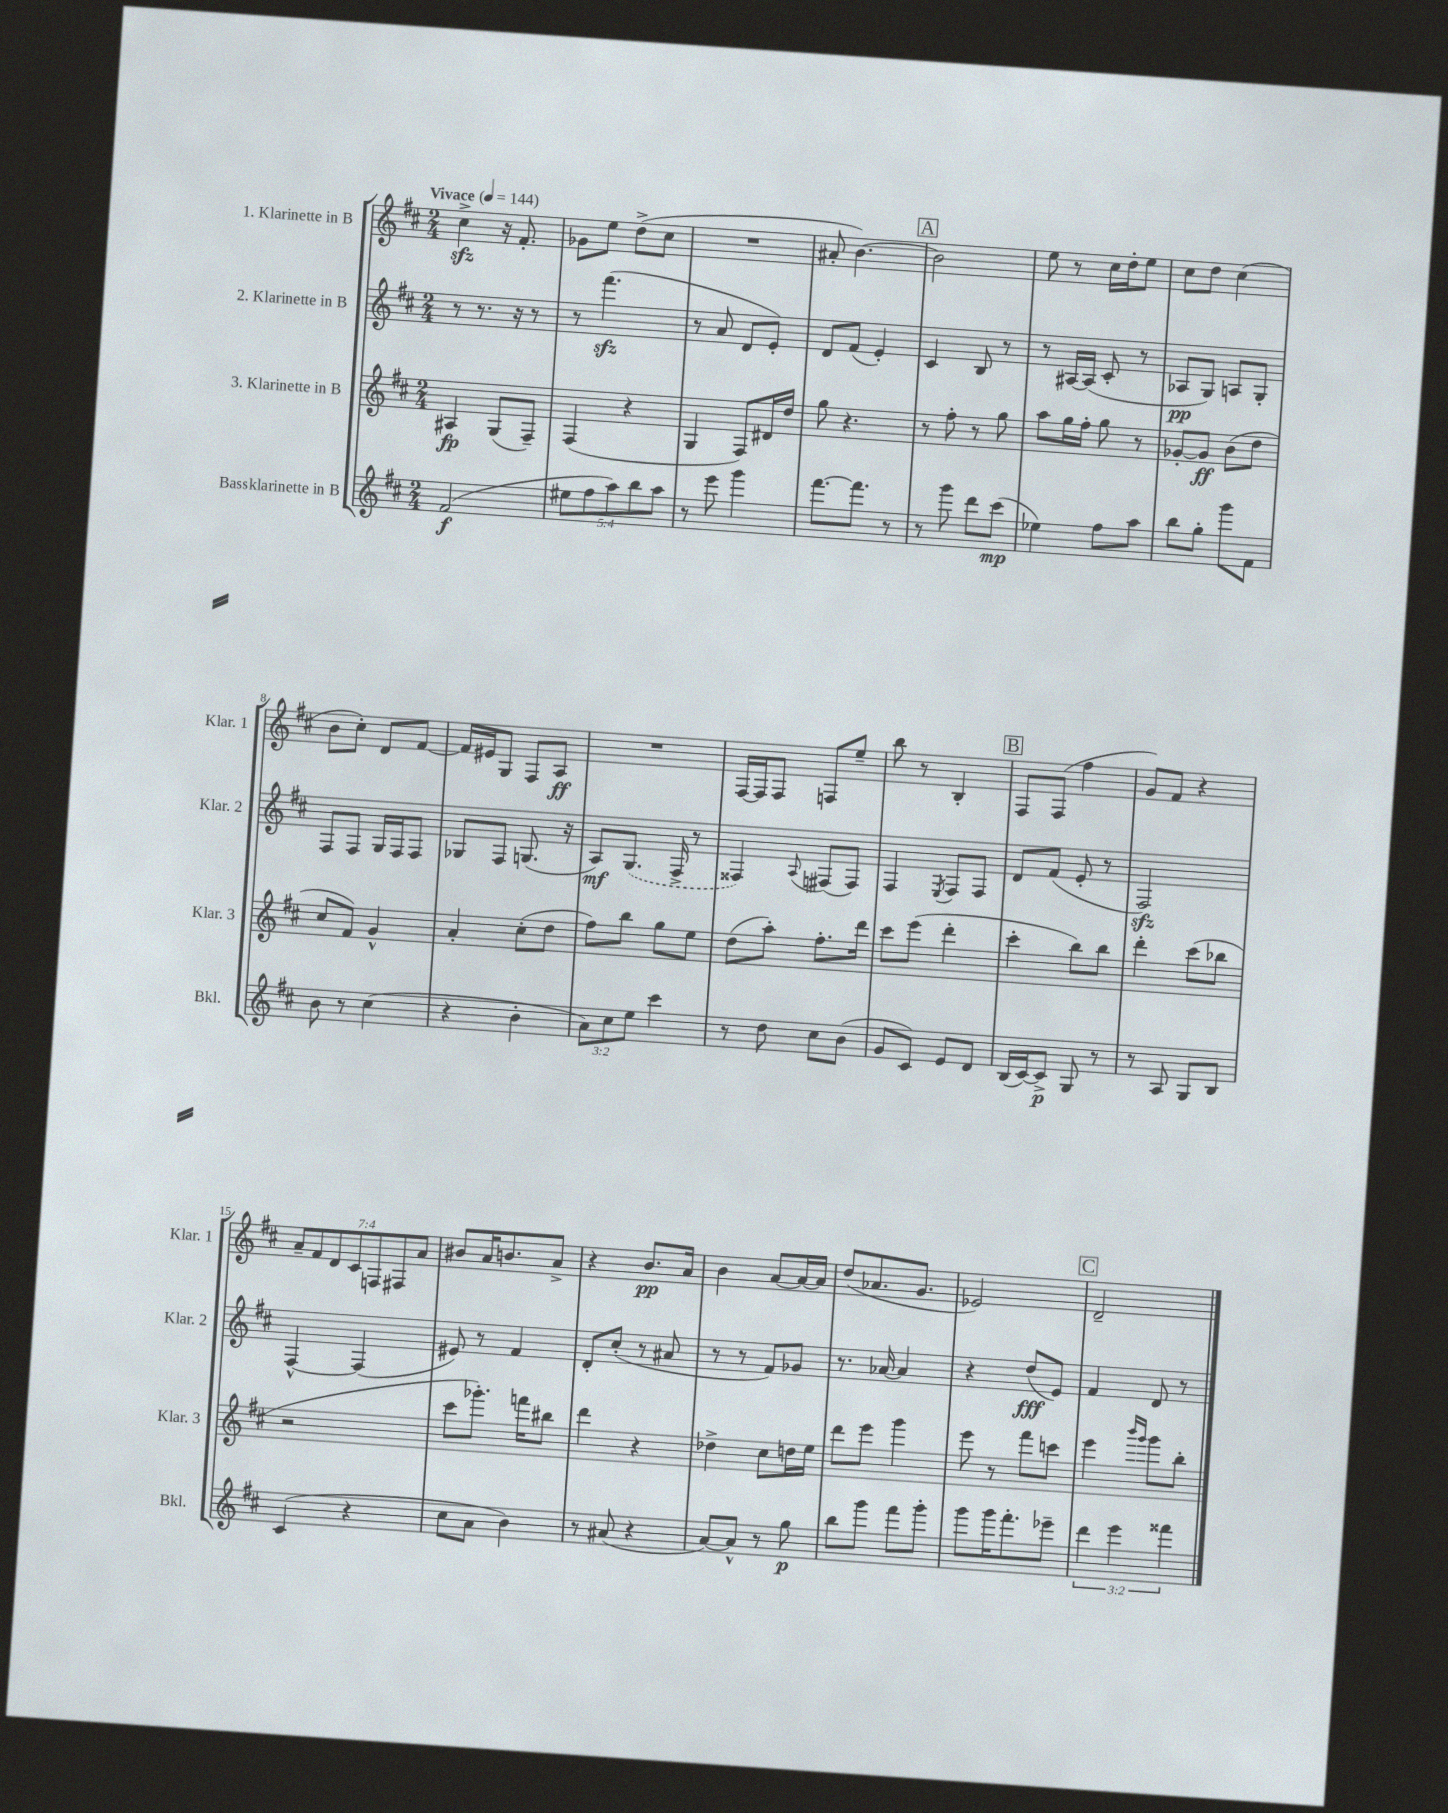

**kern	**dynam	**kern	**dynam	**kern	**dynam	**kern	**dynam
*part4	*part4	*part3	*part3	*part2	*part2	*part1	*part1
*staff4	*staff4	*staff3	*staff3	*staff2	*staff2	*staff1	*staff1
*I"Bassklarinette in B	*	*I"3. Klarinette in B	*	*I"2. Klarinette in B	*	*I"1. Klarinette in B	*
*I'Bkl.	*	*I'Klar. 3	*	*I'Klar. 2	*	*I'Klar. 1	*
*clefG2	*	*clefG2	*	*clefG2	*	*clefG2	*
*k[f#c#]	*	*k[f#c#]	*	*k[f#c#]	*	*k[f#c#]	*
*M2/4	*	*M2/4	*	*M2/4	*	*M2/4	*
*MM144	*	*MM144	*	*MM144	*	*MM144	*
=1	=1	=1	=1	=1	=1	=1	=1
!	!	!	!	!	!	!LO:TX:a:B:t=Vivace	!
(2f#/	f	4A#X/	fp	8r	.	4cc#zz^\	.
.	.	.	.	8.r	.	.	.
.	.	(8G/L	.	.	.	16r	.
.	.	.	.	16r	.	8.f#'/	.
.	.	8F#~/J)	.	8r	.	.	.
=2	=2	=2	=2	=2	=2	=2	=2
10ee#X\L	.	(4F#/	.	8r	.	8g-X\L	.
10ff#\	.	.	.	.	.	.	.
.	.	.	.	(4.fff#zz\	.	8ee\J	.
10aa\)	.	.	.	.	.	.	.
.	.	4r	.	.	.	(8dd^\L	.
10bb\	.	.	.	.	.	.	.
.	.	.	.	.	.	8cc#\J	.
10aa\J	.	.	.	.	.	.	.
=3	=3	=3	=3	=3	=3	=3	=3
8r	.	4G/	.	8r	.	2r	.
8eee\	.	.	.	8a/	.	.	.
4ggg\	.	8F#/L)	.	8d/L	.	.	.
.	.	16d#X/L	.	8e'/J)	.	.	.
.	.	16dd/JJ	.	.	.	.	.
=4	=4	=4	=4	=4	=4	=4	=4
[8.fff#\L	.	8gg\	.	8d/L	.	8a#X'/	.
.	.	4.r	.	(8f#/J	.	[4.b\)	.
8.fff#\J]	.	.	.	.	.	.	.
.	.	.	.	4e'/)	.	.	.
8r	.	.	.	.	.	.	.
!!LO:REH:place=s1:t=A
=5	=5	=5	=5	=5	=5	=5	=5
8r	.	8r	.	4c#/	.	2b\]	.
8ggg\	.	8ff#'\	.	.	.	.	.
8ddd\L	.	8r	.	8B/	.	.	.
(8ccc#\J	mp	8gg\	.	8r	.	.	.
=6	=6	=6	=6	=6	=6	=6	=6
4ee-X\)	.	8aa\L	.	8r	.	8ee\	.
.	.	16gg\L	.	[16A#X/LL	.	8r	.
.	.	16ff#'\JJ	.	(16A#/JJ]	.	.	.
8ff#\L	.	8gg\	.	8c#'/	.	16cc#\LL	.
.	.	.	.	.	.	16dd'\J	.
8aa\J	.	8r	.	8r	.	8ee\J	.
=7	=7	=7	=7	=7	=7	=7	=7
8bb\L	.	[8g-X'/L	.	8A-X/L	pp	8cc#\L	.
8gg'\J	.	8g-/J]	ff	8G/J)	.	8dd\J	.
8ggg\L	.	(8b\L	.	8An/L	.	(4cc#\	.
8f#\J	.	8dd\J	.	8G'/J	.	.	.
!!LO:LB:g=z
=8	=8	=8	=8	=8	=8	=8	=8
8b\	.	8cc#/L	.	8F#/L	.	8b\L	.
8r	.	8f#/J)	.	8F#/J	.	8cc#'\J)	.
(4cc#\	.	4g^^/	.	16G/LL	.	8d/L	.
.	.	.	.	16F#/J	.	.	.
.	.	.	.	8F#/J	.	[8f#/J	.
=9	=9	=9	=9	=9	=9	=9	=9
4r	.	4a'/	.	8G-X/L	.	16f#/LL]	.
.	.	.	.	.	.	16e#X/J	.
.	.	.	.	8F#/J	.	8G/J	.
4b'\	.	(8cc#'\L	.	(8.Gn/	.	8F#/L	.
.	.	8dd\J	.	.	.	8A/J	ff
.	.	.	.	16r	.	.	.
=10	=10	=10	=10	=10	=10	=10	=10
12a\L)	.	8ff#\L)	.	8A/L)	mf	2r	.
12cc#\	.	.	.	.	.	.	.
.	.	8bb\J	.	(8.G/J	.	.	.
12ee\J	.	.	.	.	.	.	.
4ccc#\	.	8gg\L	.	.	.	.	.
.	.	.	.	16F#^/	.	.	.
.	.	8ee\J	.	8r	.	.	.
=11	=11	=11	=11	=11	=11	=11	=11
8r	.	(8dd\L	.	4F##X/)	.	[16F#/LL	.
.	.	.	.	.	.	16F#/J]	.
8dd\	.	8aa'\J)	.	.	.	8F#/J	.
.	.	.	.	8qqA/	.	.	.
8cc#\L	.	8.ff#'\L	.	(8F#X/L	.	8Fn/L	.
(8b\J	.	.	.	8F#/J)	.	8ee~/J	.
.	.	16ddd\Jk	.	.	.	.	.
=12	=12	=12	=12	=12	=12	=12	=12
8g/L	.	8ccc#\L	.	4F#/	.	8bb\	.
8c#/J)	.	(8eee\J	.	.	.	8r	.
.	.	.	.	8qE/	.	.	.
8e/L	.	4ddd'\	.	8F#/L	.	4B'/	.
8d/J	.	.	.	8F#/J	.	.	.
!!LO:REH:place=s1:t=B
=13	=13	=13	=13	=13	=13	=13	=13
(16B/LL	.	4ccc#'\	.	8d/L	.	8F#/L	.
[16c#/J)	.	.	.	.	.	.	.
8c#^/J]	p	.	.	(8f#/J	.	(8F#/J	.
8G/	.	8bb\L)	.	8e'/	.	4ff#\	.
8r	.	8bb\J	.	8r	.	.	.
=14	=14	=14	=14	=14	=14	=14	=14
8r	.	4ddd'\	.	2F#zz/)	.	8g/L)	.
8A/	.	.	.	.	.	8f#/J	.
8G/L	.	(8ccc#\L	.	.	.	4r	.
8B/J	.	8bb-X\J	.	.	.	.	.
!!LO:LB:g=z
=15	=15	=15	=15	=15	=15	=15	=15
(4c#/	.	2r	.	[4F#^^/	.	14a~/L	.
.	.	.	.	.	.	14f#/	.
.	.	.	.	.	.	14d/	.
.	.	.	.	.	.	14c#/	.
4r	.	.	.	(4F#/]	.	.	.
.	.	.	.	.	.	14Fn/	.
.	.	.	.	.	.	14F#X/	.
.	.	.	.	.	.	14a/J	.
=16	=16	=16	=16	=16	=16	=16	=16
8cc#\L	.	8ccc#\L	.	8e#X/)	.	8b#X/L	.
8a\J	.	8.ggg-X'\J)	.	8r	.	16a/K	.
.	.	.	.	.	.	8.bn/	.
4b\)	.	.	.	4f#/	.	.	.
.	.	16fffn\KL	.	.	.	.	.
.	.	8bb#X\J	.	.	.	8a^/J	.
=17	=17	=17	=17	=17	=17	=17	=17
8r	.	4ddd\	.	8d'/L	.	4r	.
(8a#X/	.	.	.	(8cc#'/J	.	.	.
4r	.	4r	.	8r	.	8.b/L	pp
.	.	.	.	8a#X/	.	.	.
.	.	.	.	.	.	16a/Jk	.
=18	=18	=18	=18	=18	=18	=18	=18
[8a/L)	.	4dd-X^\	.	8r	.	4b\	.
8a^^/J]	.	.	.	8r	.	.	.
8r	.	8cc#\L	.	8f#/L)	.	[8a/L	.
8gg\	p	16ddn\L	.	8g-X/J	.	16a/L_	.
.	.	16ee\JJ	.	.	.	16a/JJ]	.
=19	=19	=19	=19	=19	=19	=19	=19
8bb\L	.	8ddd\L	.	8.r	.	(8dd/L	.
8ggg\J	.	8eee\J	.	.	.	8.a-X/	.
.	.	.	.	[16a-X/	.	.	.
8fff#\L	.	4ggg\	.	4a-/]	.	.	.
.	.	.	.	.	.	8.g/J	.
8ggg'\J	.	.	.	.	.	.	.
=20	=20	=20	=20	=20	=20	=20	=20
8ggg\L	.	8eee\	.	4r	.	2e-X/)	.
16ggg\K	.	8r	.	.	.	.	.
8.fff#'\	.	.	.	.	.	.	.
.	.	8fff#\L	.	(8dd/L	fff	.	.
8eee-X~\J	.	8cccn\J	.	8e/J)	.	.	.
!!LO:REH:place=s1:t=C
=21	=21	=21	=21	=21	=21	=21	=21
6ddd\	.	4eee\	.	4f#/	.	2d~/	.
6eee\	.	.	.	.	.	.	.
.	.	16qqbbb/LL	.	.	.	.	.
.	.	16qqggg/JJ	.	.	.	.	.
.	.	8ggg\L	.	8d/	.	.	.
6fff##X\	.	.	.	.	.	.	.
.	.	8bb'\J	.	8r	.	.	.
==	==	==	==	==	==	==	==
*-	*-	*-	*-	*-	*-	*-	*-
